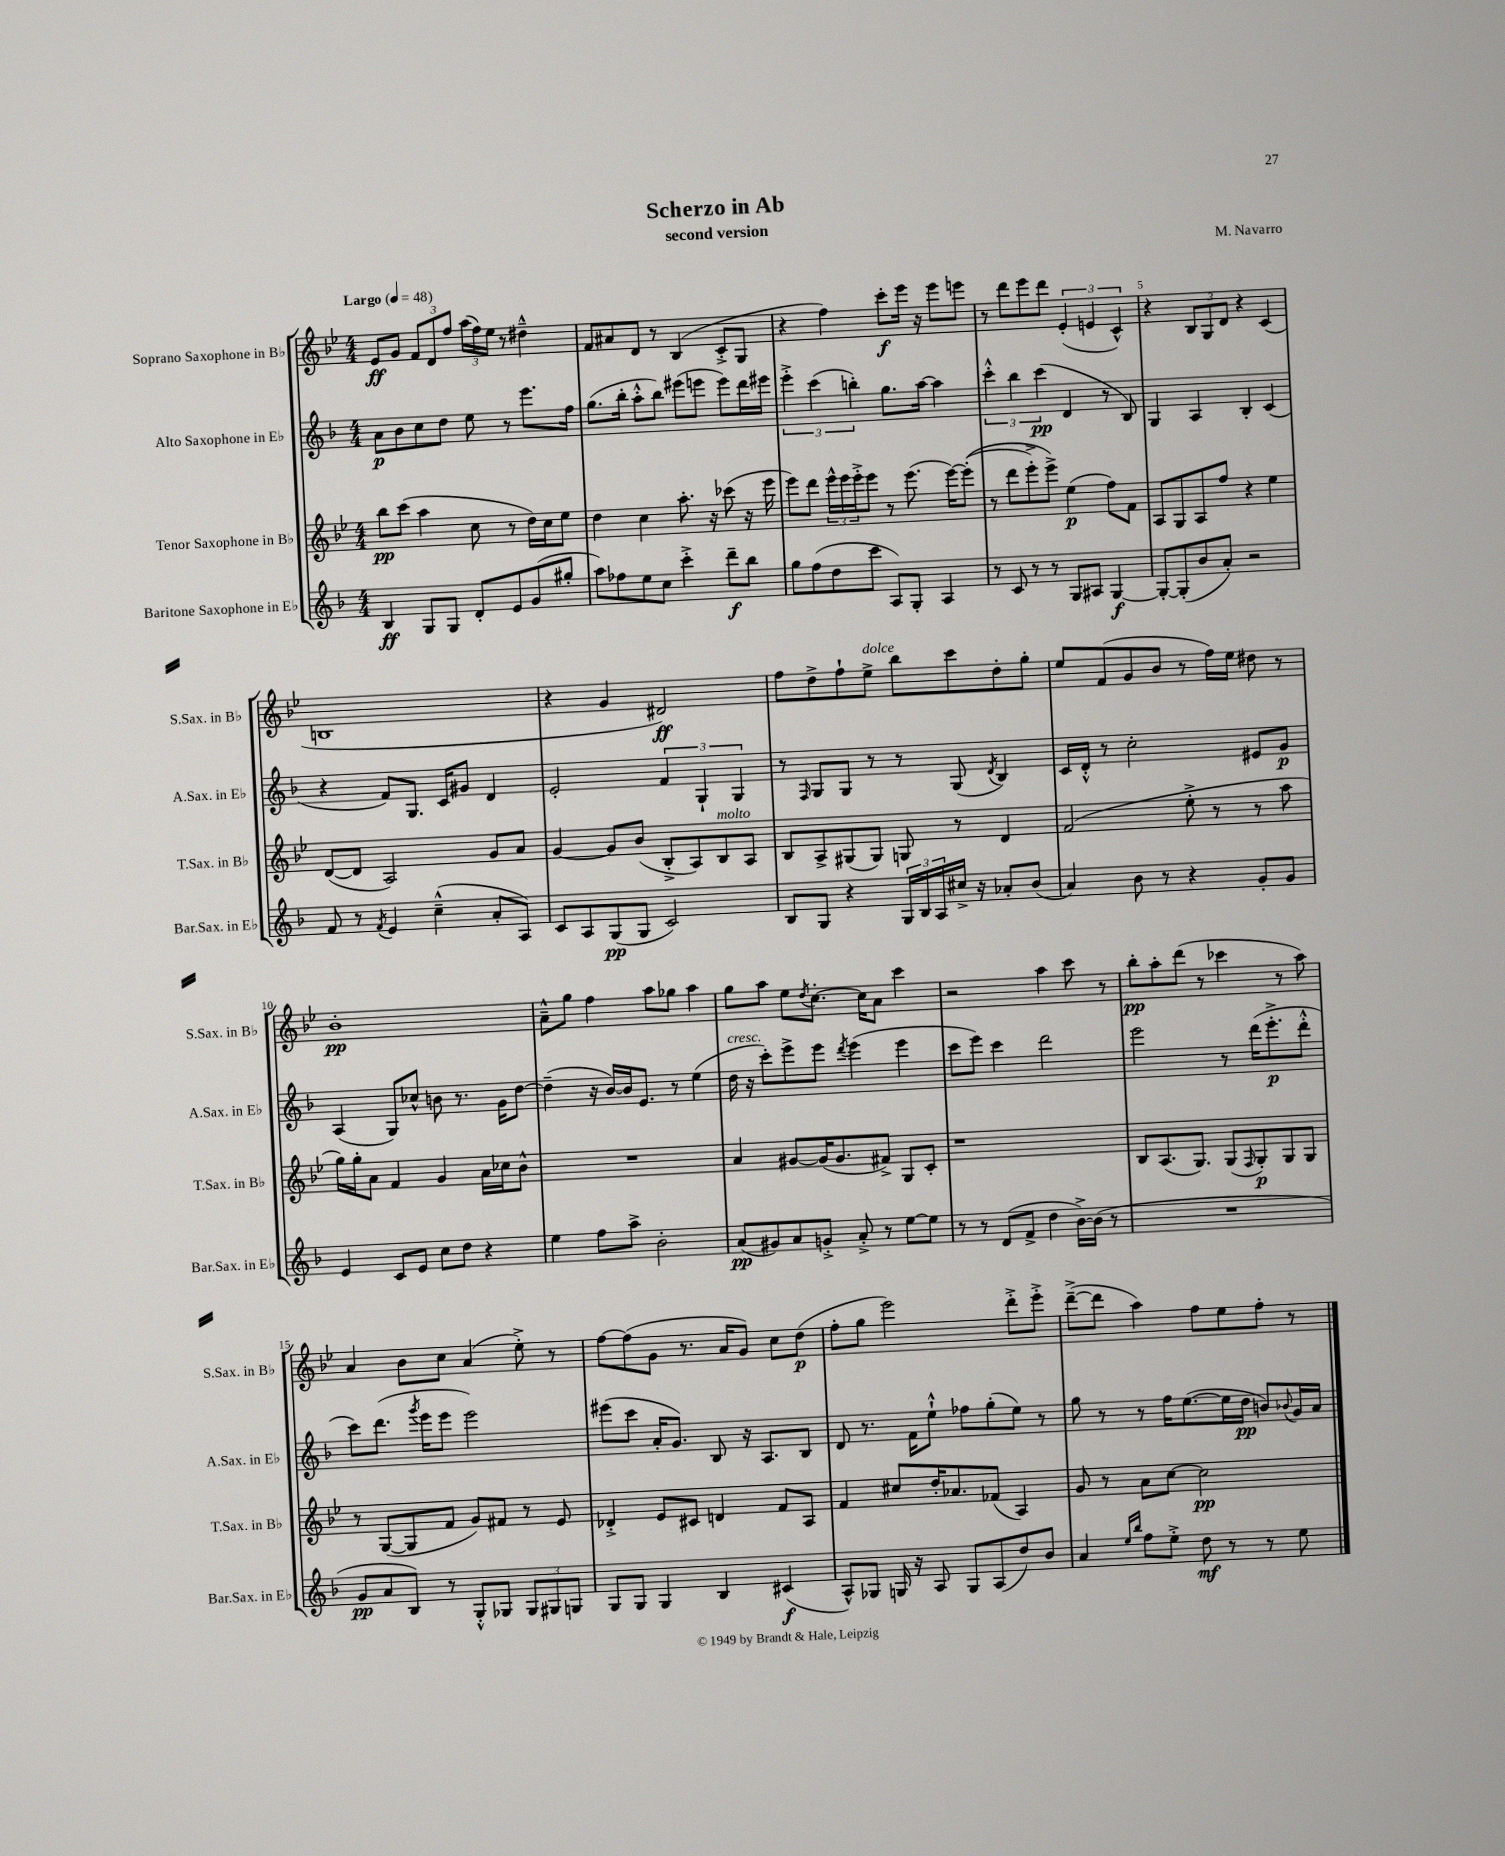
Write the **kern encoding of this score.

**kern	**dynam	**kern	**dynam	**kern	**dynam	**kern	**dynam
*part4	*part4	*part3	*part3	*part2	*part2	*part1	*part1
*staff4	*staff4	*staff3	*staff3	*staff2	*staff2	*staff1	*staff1
*I"Baritone Saxophone in E♭	*	*I"Tenor Saxophone in B♭	*	*I"Alto Saxophone in E♭	*	*I"Soprano Saxophone in B♭	*
*I'Bar.Sax. in E♭	*	*I'T.Sax. in B♭	*	*I'A.Sax. in E♭	*	*I'S.Sax. in B♭	*
*clefG2	*	*clefG2	*	*clefG2	*	*clefG2	*
*k[b-]	*	*k[b-e-]	*	*k[b-]	*	*k[b-e-]	*
*M4/4	*	*M4/4	*	*M4/4	*	*M4/4	*
*MM48	*	*MM48	*	*MM48	*	*MM48	*
=1	=1	=1	=1	=1	=1	=1	=1
!	!	!	!	!	!	!LO:TX:a:B:t=Largo	!
4B-/	ff	8bb-\L	pp	8a\L	p	8e-/L	ff
.	.	(8ccc\J	.	8b-\	.	8g/J	.
8G/L	.	4aa\	.	8cc\	.	12f/L	.
.	.	.	.	.	.	12d/	.
8G/J	.	.	.	8dd\J	.	.	.
.	.	.	.	.	.	12ff/J	.
8d'/L	.	8cc\	.	8ee\	.	(24aa\LL	.
.	.	.	.	.	.	24ff\)	.
.	.	.	.	.	.	24ee-\JJ	.
8e/	.	8r	.	8r	.	8r	.
(8g/	.	16dd\LL)	.	8.eee\L	.	4dd#X~^^\	.
.	.	16cc\J	.	.	.	.	.
8gg#X'/J	.	8ee-\J	.	.	.	.	.
.	.	.	.	16ff\Jk	.	.	.
=2	=2	=2	=2	=2	=2	=2	=2
8aa\L)	.	4dd\	.	(8.gg\L	.	8f/L	.
8ff-X\	.	.	.	.	.	8a#X/	.
.	.	.	.	16bb-'\Jk	.	.	.
8ee\	.	4cc\	.	8aa'^^\L	.	8d/J	.
8cc\J	.	.	.	8bb-\J)	.	8r	.
4ccc'^\	.	8.aa'\	.	(8eee#X\L	.	(4B-/	.
.	.	.	.	8eeen\J	.	.	.
.	.	16r	.	.	.	.	.
8ddd~\L	f	(8ccc-X\	.	8eee\L)	.	8c'^/L	.
8bb-\J	.	16r	.	16ddd\L	.	8G/J	.
.	.	16eee-\	.	16eee#X\JJ	.	.	.
=3	=3	=3	=3	=3	=3	=3	=3
8gg\L	.	8eee-\L)	.	6eee'^\	.	4r	.
(8ff\	.	8ddd\J	.	.	.	.	.
.	.	.	.	(6ccc\	.	.	.
8dd\	.	24eee-^^\LL	.	.	.	4ff\)	.
.	.	24eee-\	.	.	.	.	.
.	.	24eee-'^\J	.	6bbn'\)	.	.	.
8ccc\J	.	8eee-\J	.	.	.	.	.
8A/L)	.	8r	.	8.gg\L	.	8ccc'\L	f
8G'/J	.	(8.eee-\	.	.	.	16eee-\Jk	.
.	.	.	.	[16aa\Jk	.	16r	.
4A/	.	.	.	4aa\]	.	8eee-\L	.
.	.	[16eee-\KL)	.	.	.	.	.
.	.	((8eee-'\J]	.	.	.	8eeen\J	.
=4	=4	=4	=4	=4	=4	=4	=4
8r	.	8r	.	6ccc'^^\	.	8r	.
8c/	.	8ddd\L	.	.	.	8ddd\L	.
.	.	.	.	6bb-\	.	.	.
8r	.	8eee-'^\)	.	.	.	8eee-\	.
.	.	.	.	(6ccc\	pp	.	.
8r	.	8eee-^\J)	.	.	.	8ddd\J	.
8G/L	.	(4ee-\	p	4d/	.	(6e-'/	.
8A#X/J	.	.	.	.	.	.	.
.	.	.	.	.	.	6en/	.
[4G/	f	8ff\L)	.	8r	.	.	.
.	.	.	.	.	.	6c^^/)	.
.	.	8f\J	.	8B-/)	.	.	.
=5	=5	=5	=5	=5	=5	=5	=5
8G'/L_	.	8A/L	.	4G/	.	4r	.
(8G'/]	.	8G/	.	.	.	.	.
8b-/	.	8A/	.	4A/	.	12B-/L	.
.	.	.	.	.	.	12G/	.
8a'/J)	.	8ff/J	.	.	.	.	.
.	.	.	.	.	.	12d/J	.
2r	.	4r	.	4B-'/	.	4r	.
.	.	4ee-\	.	(4c/	.	(4c/	.
!!LO:LB:g=z
=6	=6	=6	=6	=6	=6	=6	=6
8f/	.	([8d/L	.	4r	.	1Bn	.
8r	.	8d/J]	.	.	.	.	.
8qf/	.	.	.	.	.	.	.
4e/	.	2A/)	.	8f/L)	.	.	.
.	.	.	.	8.G/J	.	.	.
(4cc~^^\	.	.	.	.	.	.	.
.	.	.	.	16c/KL	.	.	.
.	.	.	.	8g#X/J	.	.	.
8a'/L	.	8g/L	.	4d/	.	.	.
8A/J)	.	8a/J	.	.	.	.	.
=7	=7	=7	=7	=7	=7	=7	=7
8c/L	.	[4g/	.	2e'/	.	4r	.
8A/	.	.	.	.	.	.	.
(8G/	pp	8g/L]	.	.	.	4g/	.
8G/J	.	(8b-/J	.	.	.	.	.
2c/)	.	8B-'^/L	.	6f/	.	2d#X/)	ff
.	.	8A/)	.	.	.	.	.
.	.	.	.	6G`/	.	.	.
!	!	!LO:TX:a:i:t=molto	!	!	!	!	!
.	.	8B-/	.	.	.	.	.
.	.	.	.	6G/	.	.	.
.	.	8A/J	.	.	.	.	.
=8	=8	=8	=8	=8	=8	=8	=8
8B-/L	.	8B-/L	.	8r	.	8ff\L	.
.	.	.	.	16qqF/	.	.	.
8G/J	.	8A^/	.	8G/L	.	8dd^\	.
4r	.	(8G#X/	.	8G/J	.	8ff`\	.
!	!	!	!	!	!	!LO:TX:a:i:t=dolce	!
.	.	8G#/J)	.	8r	.	8ee-^\J	.
24G/LL	.	8Gn/	.	8r	.	8bb-\L	.
24B-/	.	.	.	.	.	.	.
24A/	.	.	.	.	.	.	.
16cc#X^/JJ	.	8r	.	(8G/	.	8ccc\	.
16r	.	.	.	.	.	.	.
.	.	.	.	8qd/	.	.	.
8a-X'/L	.	4d/	.	4B-/)	.	8dd'\	.
(8b-/J	.	.	.	.	.	8gg'\J	.
=9	=9	=9	=9	=9	=9	=9	=9
4a/)	.	(2f/	.	16c/LL	.	8ee-/L	.
.	.	.	.	16d'^^/JJ	.	.	.
.	.	.	.	8r	.	(8f/	.
8b-\	.	.	.	2cc'\	.	8g/	.
8r	.	.	.	.	.	8b-/J	.
4r	.	8ee-'^\	.	.	.	8r	.
.	.	8r	.	.	.	16ff\LL)	.
.	.	.	.	.	.	16ee-\JJ	.
8g'/L	.	8r	.	8e#X/L	.	8dd#X\	.
8g/J	.	8aa\	.	8g/J	p	8r	.
!!LO:LB:g=z
=10	=10	=10	=10	=10	=10	=10	=10
4e/	.	16gg\LL)	.	(4A/	.	1b-'	pp
.	.	16gg'\J	.	.	.	.	.
.	.	8a\J	.	.	.	.	.
8c/L	.	4f/	.	8G/L)	.	.	.
8e/J	.	.	.	8cc-X^^/J	.	.	.
8cc\L	.	4g/	.	8bn\	.	.	.
8dd\J	.	.	.	8.r	.	.	.
4r	.	16a\LL	.	.	.	.	.
.	.	16cc-X\J	.	16g\KL	.	.	.
.	.	8b-^^\J	.	[8dd\J	.	.	.
=11	=11	=11	=11	=11	=11	=11	=11
4ee\	.	1r	.	(4dd~\]	.	8a~^^\L	.
.	.	.	.	.	.	8gg\J	.
8ff\L	.	.	.	16r	.	4ff\	.
.	.	.	.	[16b-/LL)	.	.	.
8aa^\J	.	.	.	16b-/J]	.	.	.
.	.	.	.	8.e/J	.	.	.
2b-'\	.	.	.	.	.	8aa\L	.
.	.	.	.	8r	.	8gg-X\J	.
.	.	.	.	(4ee\	.	4aa\	.
=12	=12	=12	=12	=12	=12	=12	=12
!	!	!	!	!LO:TX:a:i:t=cresc.	!	!	!
(8a/L	pp	4a/	.	16dd\	.	8gg\L	.
.	.	.	.	16r	.	.	.
8g#X/)	.	.	.	8ccc'\L)	.	8aa\J	.
8a/	.	[8g#X/L	.	8eee^\	.	8ee-\L	.
.	.	.	.	.	.	8qdd/	.
8gn'^/J	.	(16g#/K]	.	8eee\J	.	[8.cc'\J	.
.	.	8.g#/	.	.	.	.	.
.	.	.	.	8qddd/	.	.	.
8a'^/	.	.	.	(4eee\	.	.	.
.	.	.	.	.	.	16cc\KL]	.
8r	.	8f#X^/J)	.	.	.	8a\J	.
[8ee\L	.	8G/L	.	4eee\	.	4ccc\	.
8ee\J]	.	8c'/J	.	.	.	.	.
=13	=13	=13	=13	=13	=13	=13	=13
8r	.	1r	.	8ccc\L	.	2r	.
8r	.	.	.	8eee\J)	.	.	.
(8d/L	.	.	.	4ccc\	.	.	.
8f^/J	.	.	.	.	.	.	.
4dd\	.	.	.	2ddd\	.	4aa\	.
[16b-^\LL)	.	.	.	.	.	8ccc\	.
(16b-\JJ]	.	.	.	.	.	.	.
8r	.	.	.	.	.	8r	.
=14	=14	=14	=14	=14	=14	=14	=14
1r	.	8B-/L	.	2eee\	.	8bb-'\L	pp
.	.	(8.A/	.	.	.	8aa'\	.
.	.	.	.	.	.	(8ddd\J	.
.	.	8.G/J)	.	.	.	.	.
.	.	.	.	.	.	8r	.
.	.	(8G/L	.	8r	.	4ccc-X\	.
.	.	16qqF/	.	.	.	.	.
.	.	8G'/)	p	(16ddd\KL	.	.	.
.	.	.	.	8.eee'^\	p	.	.
.	.	8G/	.	.	.	8r	.
.	.	8G/J	.	8ddd'^^\J	.	8aa\)	.
!!LO:LB:g=z
=15	=15	=15	=15	=15	=15	=15	=15
8g/L	pp	8r	.	8ccc\L)	.	4a/	.
8a/	.	([8G/L	.	(8.ddd\J	.	.	.
8B-/J)	.	8G/]	.	.	.	8b-\L	.
.	.	.	.	8qggg/	.	.	.
.	.	.	.	16eee\KL	.	.	.
8r	.	8f/J	.	8eee\J	.	8cc\J	.
8G'^^/L	.	8g/L)	.	2eee\)	.	(4a/	.
8G-X/J	.	8f#X/J	.	.	.	.	.
12G-/L	.	8r	.	.	.	8ee-'^\)	.
12G#X/	.	.	.	.	.	.	.
.	.	8e-/	.	.	.	8r	.
12Gn/J	.	.	.	.	.	.	.
=16	=16	=16	=16	=16	=16	=16	=16
8G/L	.	4d-X'^/	.	(8eee#X\L	.	[8ff\L	.
8G/J	.	.	.	8ccc\J	.	(8ff\]	.
4G/	.	8e-/L	.	16a'/KL	.	8g\J	.
.	.	.	.	8.g/J)	.	.	.
.	.	8c#X/J	.	.	.	8.r	.
4B-/	.	4dn/	.	8B-/	.	.	.
.	.	.	.	.	.	16a/KL	.
.	.	.	.	16r	.	8g/J)	.
.	.	.	.	8.A/L	.	.	.
(4c#X/	f	8f/L	.	.	.	8cc\L	.
.	.	8A/J	.	8B-/J	.	(8dd\J	p
=17	=17	=17	=17	=17	=17	=17	=17
8A^^/L)	.	4f/	.	8d/	.	8ff'\L	.
8G-X/J	.	.	.	8.r	.	8gg\J	.
16Gn/	.	8cc#X/L	.	.	.	2eee-\)	.
16r	.	.	.	16f\KL	.	.	.
8A/	.	16dd'/K	.	8ee`^^\J	.	.	.
.	.	8.a-X/	.	.	.	.	.
8G/L	.	.	.	8ff-X\L	.	.	.
(8A/	.	(8f-X/J	.	(8gg'\	.	.	.
8dd/)	.	4A/)	.	8ee\J)	.	8ddd'^\L	.
8b-/J	.	.	.	8r	.	8eee-'^\J	.
=18	=18	=18	=18	=18	=18	=18	=18
4a/	.	8g/	.	8gg\	.	([8ddd~^\L	.
.	.	8r	.	8r	.	8ddd\J]	.
16qqee/LL	.	.	.	.	.	.	.
16qqbb-/JJ	.	.	.	.	.	.	.
8ff\L	.	8a\L	.	8r	.	4aa\)	.
8ee'^\J	.	[8cc\J	.	16ff\KL	.	.	.
.	.	.	.	([8.ee\	.	.	.
8dd\	mf	2cc\]	pp	.	.	8ff\L	.
8r	.	.	.	16ee\L]	.	8ee-\	.
.	.	.	.	16dd\JJ	pp	.	.
8r	.	.	.	8bn/L)	.	8ff'\J	.
.	.	.	.	8qqb-X/	.	.	.
8ee\	.	.	.	16g/L	.	8r	.
.	.	.	.	16a/JJ	.	.	.
==	==	==	==	==	==	==	==
*-	*-	*-	*-	*-	*-	*-	*-
